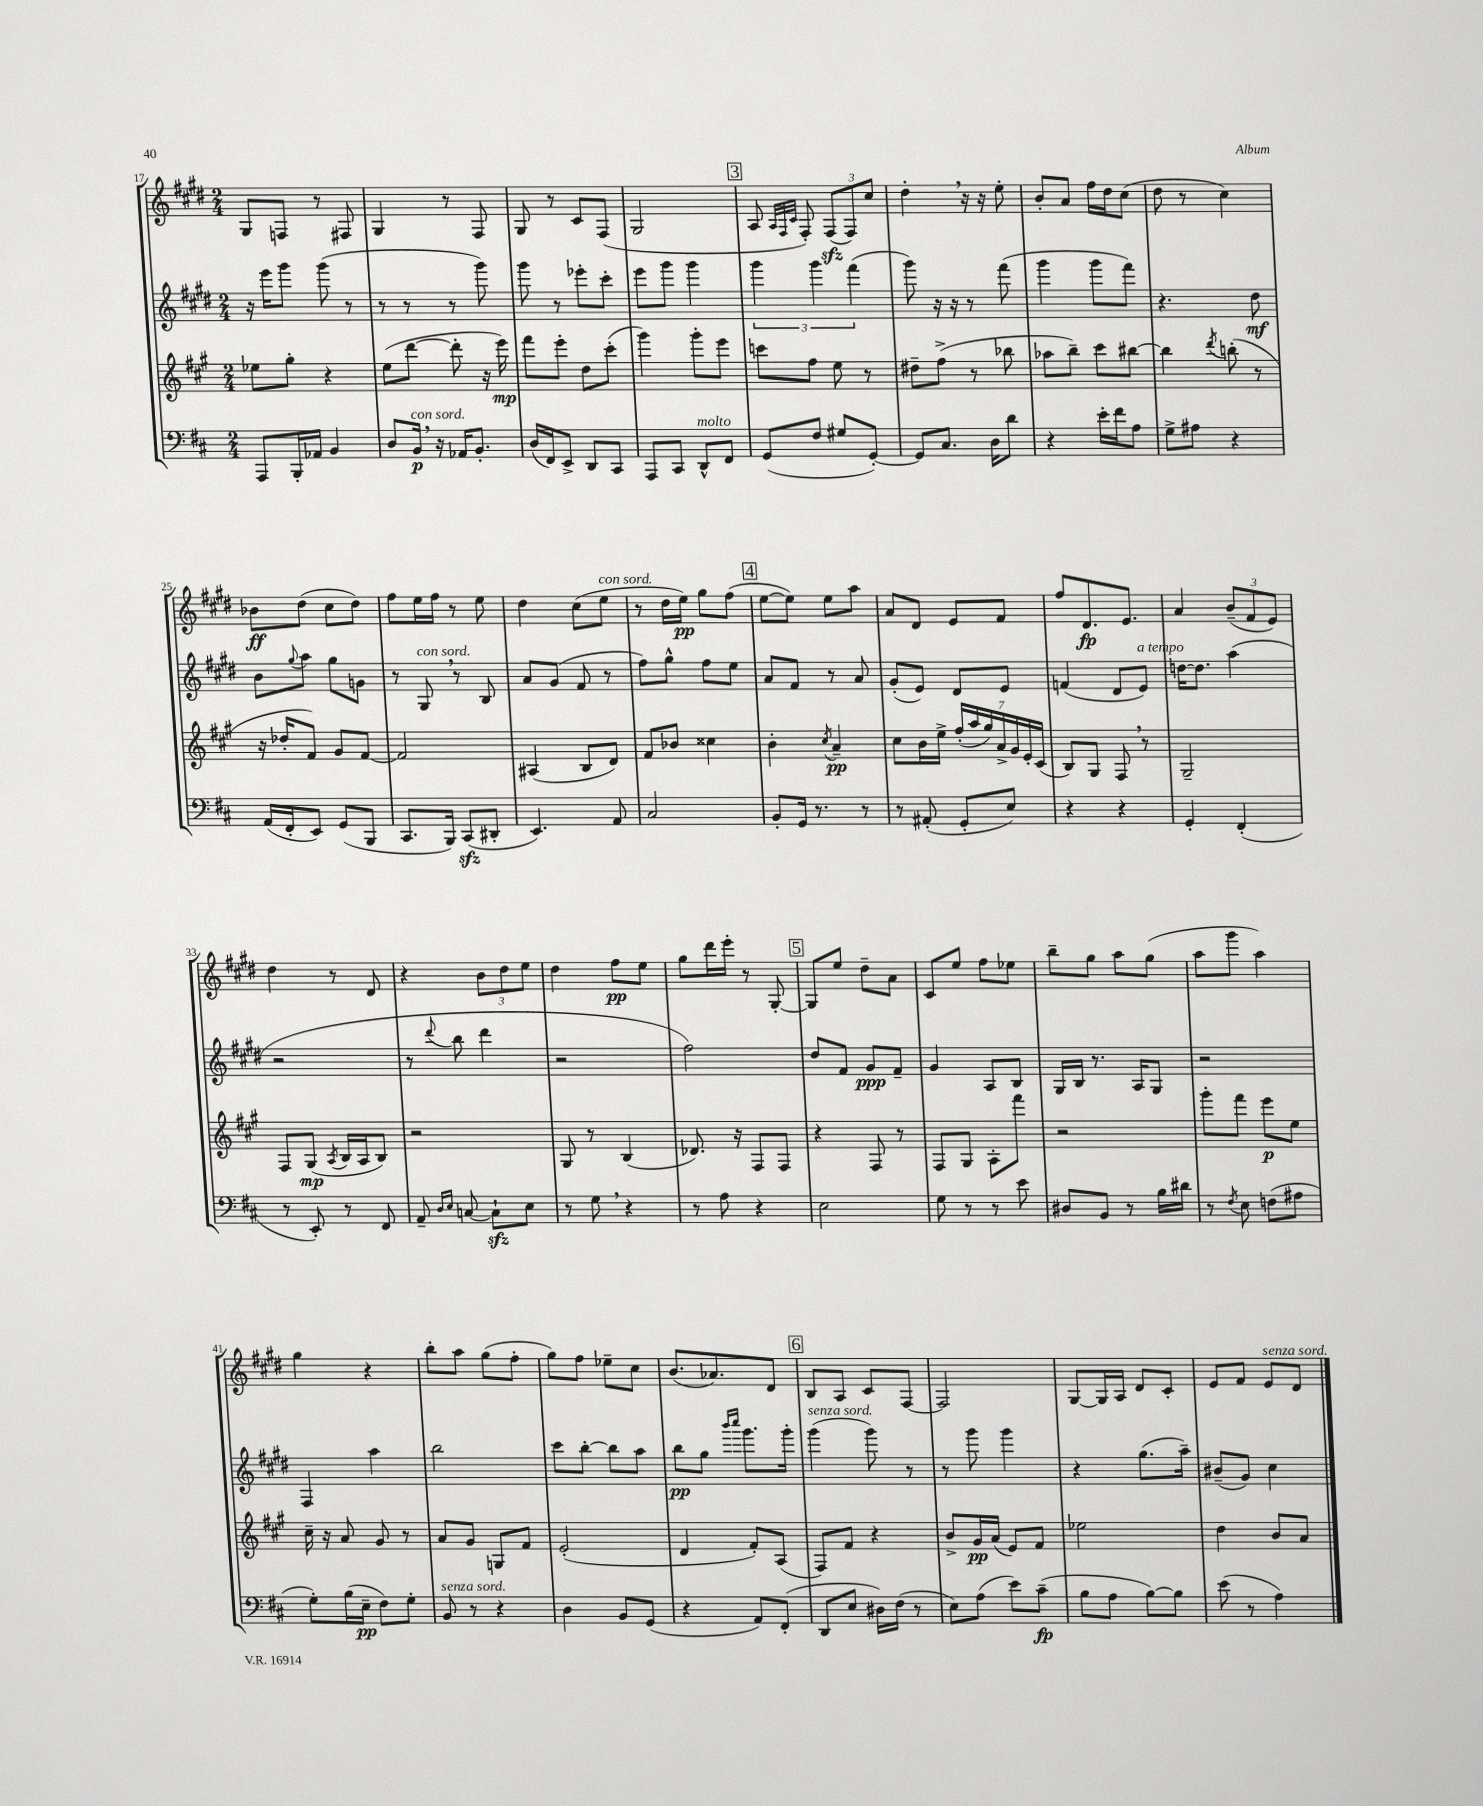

**kern	**dynam	**kern	**dynam	**kern	**dynam	**kern	**dynam
*part4	*part4	*part3	*part3	*part2	*part2	*part1	*part1
*staff4	*staff4	*staff3	*staff3	*staff2	*staff2	*staff1	*staff1
*clefF4	*	*clefG2	*	*clefG2	*	*clefG2	*
*k[f#c#]	*	*k[f#c#g#]	*	*k[f#c#g#d#]	*	*k[f#c#g#d#]	*
*M2/4	*	*M2/4	*	*M2/4	*	*M2/4	*
=17	=17	=17	=17	=17	=17	=17	=17
8AAA/L	.	8ee-X\L	.	16r	.	8G#/L	.
.	.	.	.	16eee\KL	.	.	.
16BBB'/L	.	8gg#'\J	.	8ggg#\J	.	8Fn/J	.
16AA-X/JJ	.	.	.	.	.	.	.
4BB/	.	4r	.	(8ggg#\	.	8r	.
.	.	.	.	8r	.	8F#X/	.
=18	=18	=18	=18	=18	=18	=18	=18
8D/L	.	(8ee\L	.	8r	.	4G#/	.
!LO:TX:a:i:t=con sord.	!	!	!	!	!	!	!
16BB,/Jk	p	[8ddd\J	.	8r	.	.	.
16r	.	.	.	.	.	.	.
16AA-X/KL	.	8ddd'\]	.	8r	.	8r	.
8.BB'/J	.	.	.	.	.	.	.
.	.	16r	.	8ggg#\)	.	8F#/	.
.	.	16eee\)	mp	.	.	.	.
=19	=19	=19	=19	=19	=19	=19	=19
(16D/LL	.	8fff#\L	.	8ggg#\	.	8G#/	.
16FF#/J)	.	.	.	.	.	.	.
8EE^/J	.	8eee'\J	.	8r	.	8r	.
8DD/L	.	8dd\L	.	8eee-X'\L	.	8c#/L	.
8CC#/J	.	(8ccc#'\J	.	8ccc#'\J	.	(8F#/J	.
=20	=20	=20	=20	=20	=20	=20	=20
8AAA/L	.	4ggg#\)	.	8eee\L	.	2G#/	.
8CC#/J	.	.	.	8ggg#\J	.	.	.
!LO:TX:a:i:t=molto	!	!	!	!	!	!	!
8DD^^/L	.	8ggg#'\L	.	4ggg#\	.	.	.
8FF#/J	.	8eee\J	.	.	.	.	.
!!LO:REH:place=s1:t=3
=21	=21	=21	=21	=21	=21	=21	=21
(8GG/L	.	8cccn\L	.	6ggg#\	.	8A/	.
.	.	.	.	.	.	32qqA/LLL	.
.	.	.	.	.	.	32qqF#/	.
.	.	.	.	.	.	32qqc#/JJJ	.
8F#/J	.	8ff#\J	.	.	.	8F#'/)	.
.	.	.	.	6ggg#\	.	.	.
8G#X/L	.	8ee\	.	.	.	(12F#zz/L	.
.	.	.	.	(6fff#\	.	12F#/)	.
[8GG'/J)	.	8r	.	.	.	.	.
.	.	.	.	.	.	12cc#/J	.
=22	=22	=22	=22	=22	=22	=22	=22
8GG/L]	.	8dd#X~\L	.	8ggg#\)	.	4dd#',\	.
8.C#/J	.	(8ff#^\J	.	16r	.	.	.
.	.	.	.	16r	.	.	.
.	.	8r	.	8r	.	16r	.
16D\KL	.	.	.	.	.	16r	.
8d\J	.	8bb-X\	.	(8fff#\	.	8ee'\	.
=23	=23	=23	=23	=23	=23	=23	=23
4r	.	8aa-X\L	.	4ggg#\	.	8b'/L	.
.	.	8bb~\J)	.	.	.	8a/J	.
16e'\LL	.	8ccc#\L	.	8ggg#\L	.	16ff#\LL	.
16f#\J	.	.	.	.	.	16dd#\J	.
8A\J	.	[8bb#X\J	.	8fff#\J)	.	(8cc#\J	.
=24	=24	=24	=24	=24	=24	=24	=24
8G^\L	.	4bb#\]	.	4.r	.	8dd#\	.
8A#X\J	.	.	.	.	.	8r	.
.	.	8qddd/	.	.	.	.	.
4r	.	(8bbn'\	.	.	.	4cc#\)	.
.	.	8r	.	8dd#\	mf	.	.
!!LO:LB:g=z
=25	=25	=25	=25	=25	=25	=25	=25
(16AA/LL	.	16r	.	8b\L	.	8b-X\L	ff
16FF#'/J	.	16dd-X'/KL	.	.	.	.	.
.	.	.	.	8qqgg#/	.	.	.
8EE/J)	.	8f#/J)	.	8aa\J	.	(8dd#\J	.
(8GG/L	.	8g#/L	.	8gg#\L	.	8cc#\L	.
8BBB/J	.	[8f#/J	.	8gn\J	.	8dd#\J)	.
=26	=26	=26	=26	=26	=26	=26	=26
8.CC#/L	.	2f#/]	.	8r	.	8ff#\L	.
!	!	!	!	!LO:TX:a:i:t=con sord.	!	!	!
.	.	.	.	8G#,/	.	16ee\L	.
16BBB/Jk)	.	.	.	.	.	16ff#\JJ	.
(8CC#zz/L	.	.	.	8r	.	8r	.
8DD#X'/J	.	.	.	8B/	.	8ee\	.
=27	=27	=27	=27	=27	=27	=27	=27
4.EE/)	.	(4A#X/	.	8a/L	.	4dd#\	.
.	.	.	.	(8g#/J	.	.	.
.	.	8B/L	.	8f#/	.	(8cc#\L	.
!	!	!	!	!	!	!LO:TX:a:i:t=con sord.	!
8AA/	.	8d/J)	.	8r	.	8ee\J	.
=28	=28	=28	=28	=28	=28	=28	=28
2C#/	.	8f#/L	.	8ff#\L)	.	8r	.
.	.	8b-X/J	.	8gg#^^\J	.	16dd#\LL	.
.	.	.	.	.	.	16ee\JJ)	pp
.	.	4cc##X\	.	8ff#\L	.	8gg#\L	.
.	.	.	.	8ee\J	.	(8ff#\J	.
!!LO:REH:place=s1:t=4
=29	=29	=29	=29	=29	=29	=29	=29
8BB'/L	.	4b'\	.	8a/L	.	[8ee\L	.
16GG/Jk	.	.	.	8f#/J	.	8ee\J])	.
8.r	.	.	.	.	.	.	.
.	.	8qcc#/	.	.	.	.	.
.	.	4a~/	pp	8r	.	8ee\L	.
8r	.	.	.	8a/	.	8aa\J	.
=30	=30	=30	=30	=30	=30	=30	=30
8r	.	8cc#\L	.	(8g#'/L	.	8a/L	.
(8AA#X'/	.	16b\L	.	8e/J)	.	8d#/J	.
.	.	16ee^\JJ	.	.	.	.	.
8GG'/L	.	(28ff#'/LL	.	8d#/L	.	8e/L	.
.	.	28aa/	.	.	.	.	.
.	.	28gg#/)	.	.	.	.	.
.	.	28a^/	.	.	.	.	.
8E/J)	.	.	.	8e/J	.	8f#/J	.
.	.	28g#/	.	.	.	.	.
.	.	28e'/	.	.	.	.	.
.	.	(28c#/JJ	.	.	.	.	.
=31	=31	=31	=31	=31	=31	=31	=31
4r	.	8B/L)	.	(4fn/	.	8ff#/L	.
.	.	8G#/J	.	.	.	8.d#/	fp
4r	.	8F#,/	.	8d#/L	.	.	.
.	.	.	.	.	.	8.e/J	.
!	!	!	!	!LO:TX:a:i:t=a tempo	!	!	!
.	.	8r	.	8e/J)	.	.	.
=32	=32	=32	=32	=32	=32	=32	=32
4GG'/	.	2G#~/	.	[16ddn\KL	.	4a/	.
.	.	.	.	8.dd\J]	.	.	.
(4FF#'/	.	.	.	(4aa\	.	(12b~/L	.
.	.	.	.	.	.	12f#/	.
.	.	.	.	.	.	12e/J)	.
!!LO:LB:g=z
=33	=33	=33	=33	=33	=33	=33	=33
8r	.	8F#/L	.	2r	.	4dd#\	.
8EE'/)	.	(8G#/J	mp	.	.	.	.
.	.	8qA/	.	.	.	.	.
8r	.	16B/LL	.	.	.	8r	.
.	.	16A/J	.	.	.	.	.
8FF#/	.	8B/J)	.	.	.	8d#/	.
=34	=34	=34	=34	=34	=34	=34	=34
8AA~/	.	2r	.	8r	.	4r	.
16qqD/LL	.	.	.	.	.	.	.
16qqE/JJ	.	.	.	8qqddd#/	.	.	.
[8Cn/	.	.	.	8bb\	.	.	.
8Czz`\L]	.	.	.	4ddd#\	.	12b\L	.
.	.	.	.	.	.	12dd#\	.
8E\J	.	.	.	.	.	.	.
.	.	.	.	.	.	12ee\J	.
=35	=35	=35	=35	=35	=35	=35	=35
8r	.	8G#/	.	2r	.	4dd#\	.
8G,\	.	8r	.	.	.	.	.
4r	.	(4B/	.	.	.	8ff#\L	pp
.	.	.	.	.	.	8ee\J	.
=36	=36	=36	=36	=36	=36	=36	=36
8r	.	8.d-X/)	.	2ff#\)	.	8gg#\L	.
8A\	.	.	.	.	.	16ddd#\L	.
.	.	16r	.	.	.	16eee'\JJ	.
4r	.	8F#/L	.	.	.	8r	.
.	.	8F#/J	.	.	.	[8G#'/	.
!!LO:REH:place=s1:t=5
=37	=37	=37	=37	=37	=37	=37	=37
2E\	.	4r	.	8dd#/L	.	8G#/L]	.
.	.	.	.	8f#/J	.	8ee/J	.
.	.	8F#/	.	8g#/L	ppp	8dd#~\L	.
.	.	8r	.	8f#~/J	.	8a\J	.
=38	=38	=38	=38	=38	=38	=38	=38
8G\	.	8F#/L	.	4g#/	.	8c#/L	.
8r	.	8G#/J	.	.	.	8ee/J	.
8r	.	8A'\L	.	8A/L	.	8ff#\L	.
8e\	.	8fff#\J	.	8B/J	.	8ee-X\J	.
=39	=39	=39	=39	=39	=39	=39	=39
8D#X/L	.	2r	.	16G#/LL	.	8bb~\L	.
.	.	.	.	16B/JJ	.	.	.
8BB/J	.	.	.	8.r	.	8gg#\J	.
8r	.	.	.	.	.	8aa\L	.
.	.	.	.	16A/KL	.	.	.
16B\LL	.	.	.	8G#/J	.	(8gg#\J	.
16d#X\JJ	.	.	.	.	.	.	.
=40	=40	=40	=40	=40	=40	=40	=40
8r	.	8ggg#'\L	.	2r	.	8aa\L	.
8qF#/	.	.	.	.	.	.	.
8E\	.	8fff#\J	.	.	.	8ggg#\J	.
(8Fn\L	.	8eee\L	p	.	.	4aa\)	.
8A#X\J	.	8ee\J	.	.	.	.	.
!!LO:LB:g=z
=41	=41	=41	=41	=41	=41	=41	=41
8G'\L)	.	16cc#~\	.	4F#/	.	4gg#\	.
.	.	16r	.	.	.	.	.
(16B\L	.	8a/	.	.	.	.	.
16E~\JJ	pp	.	.	.	.	.	.
8F#\L)	.	8g#/	.	4aa\	.	4r	.
8G'\J	.	8r	.	.	.	.	.
=42	=42	=42	=42	=42	=42	=42	=42
!LO:TX:a:i:t=senza sord.	!	!	!	!	!	!	!
8BB/	.	8a/L	.	2bb\	.	8bb'\L	.
8r	.	8g#/J	.	.	.	8aa\J	.
4r	.	8Gn/L	.	.	.	(8gg#\L	.
.	.	8f#/J	.	.	.	8ff#'\J	.
=43	=43	=43	=43	=43	=43	=43	=43
4D\	.	(2e'/	.	8ccc#\L	.	8gg#\L)	.
.	.	.	.	[8bb'\J	.	8ff#\J	.
8BB/L	.	.	.	8bb\L]	.	8ee-X~\L	.
(8GG/J	.	.	.	8aa\J	.	8cc#\J	.
=44	=44	=44	=44	=44	=44	=44	=44
4r	.	4d/	.	8bb\L	pp	(8.b/L	.
.	.	.	.	8gg#\J	.	.	.
.	.	.	.	.	.	8.a-X/)	.
.	.	.	.	16qqbbb/LL	.	.	.
.	.	.	.	16qqcccc#/JJ	.	.	.
8AA/L)	.	8f#'/L)	.	8.ggg#\L	.	.	.
(8FF#'/J	.	(8A/J	.	.	.	8d#/J	.
.	.	.	.	16ggg#'\Jk	.	.	.
!!LO:REH:place=s1:t=6
=45	=45	=45	=45	=45	=45	=45	=45
!	!	!	!	!LO:TX:a:i:t=senza sord.	!	!	!
8DD/L	.	8F#/L)	.	(4ggg#\	.	8B/L	.
8E/J	.	8f#/J	.	.	.	8A/J	.
16D#X\LL)	.	4r	.	8ggg#\)	.	8c#/L	.
(16F#\JJ	.	.	.	.	.	.	.
8r	.	.	.	8r	.	[8F#/J	.
=46	=46	=46	=46	=46	=46	=46	=46
8E\L)	.	8b^/L	.	8r	.	2F#/]	.
(8A\J	.	16g#/L	pp	8ggg#\	.	.	.
.	.	(16a/JJ	.	.	.	.	.
8e\L)	.	8e/L)	.	4ggg#\	.	.	.
(8c#~\J	fp	8f#/J	.	.	.	.	.
=47	=47	=47	=47	=47	=47	=47	=47
8B\L	.	2ee-X\	.	4r	.	[8G#/L	.
8A\J	.	.	.	.	.	16G#/L]	.
.	.	.	.	.	.	16A/JJ	.
[8B\L)	.	.	.	(8.gg#\L	.	8d#/L	.
8B\J]	.	.	.	.	.	8c#'/J	.
.	.	.	.	16aa~\Jk)	.	.	.
=48	=48	=48	=48	=48	=48	=48	=48
(8e\	.	4dd\	.	(8b#X~/L	.	8e/L	.
8r	.	.	.	8g#/J)	.	8f#/J	.
!	!	!	!	!	!	!LO:TX:a:i:t=senza sord.	!
4A\)	.	8b/L	.	4cc#\	.	8e/L	.
.	.	8a/J	.	.	.	8d#/J	.
==	==	==	==	==	==	==	==
*-	*-	*-	*-	*-	*-	*-	*-
